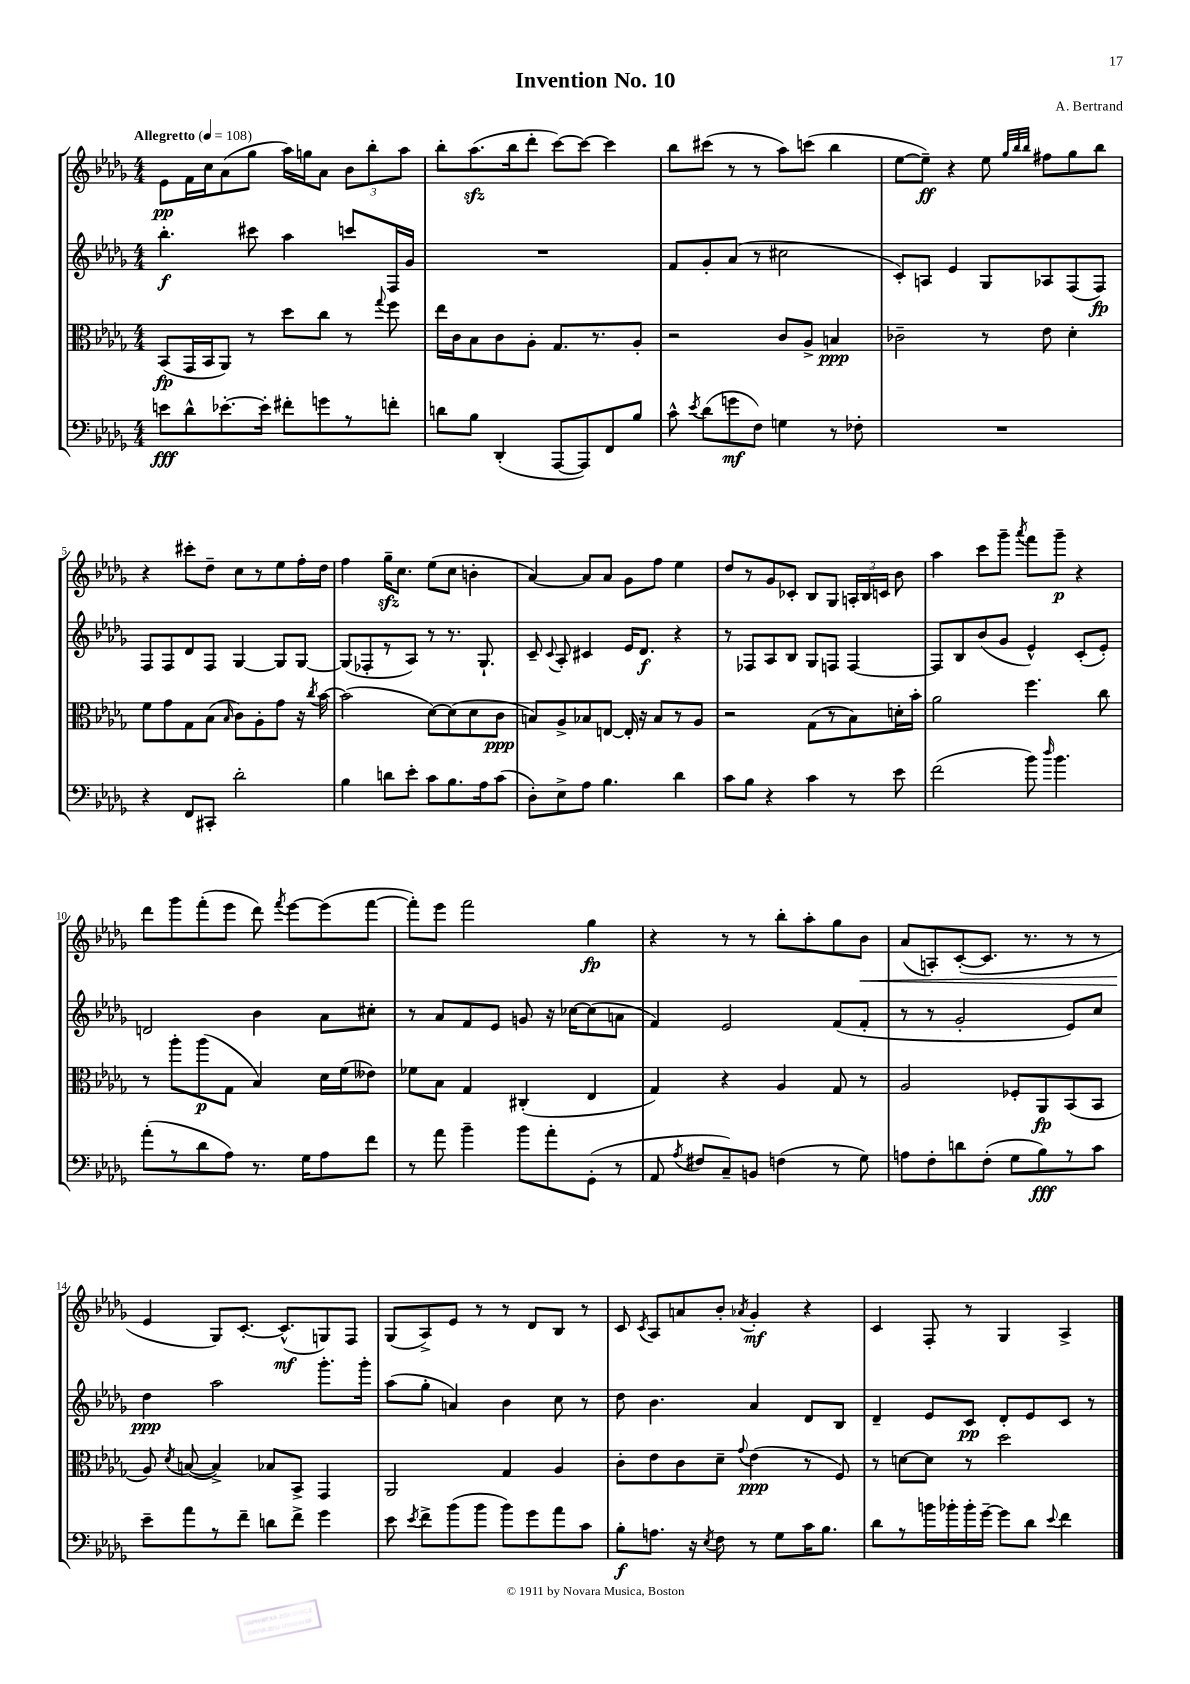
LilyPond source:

\header { title = "Invention No. 10" composer = "A. Bertrand" }
<<
\new StaffGroup <<
\new Staff = "s0" {
    \clef treble \key des \major \numericTimeSignature \time 4/4 \tempo "Allegretto" 4 = 108
    \autoBeamOff ees'8[\pp f'16 c''16 aes'8( ges''8] aes''16[) g''16 aes'8] \tuplet 3/2 { bes'8[ bes''8-. aes''8] } |
    bes''8[-. aes''8.\sfz( bes''16 des'''8]-. c'''8[~) c'''8]~ c'''4 |
    bes''8[ cis'''8]( r8 r8 aes''8[) c'''8]( bes''4 |
    ees''8[~ ees''8]--\ff) r4 ees''8 \grace { ges''32[ bes''32 bes''32] } fis''8[ ges''8 bes''8] |
    r4 cis'''8[-. des''8]-- c''8[ r8 ees''8 f''16-. des''16] |
    f''4 ges''16[--\sfz c''8.] ees''8[( c''8] b'4-. |
    aes'4~) aes'8[ aes'8] ges'8[ f''8] ees''4 |
    des''8[ r8 ges'8 ces'8]-. bes8[ ges8] \tuplet 3/2 { a16[-. bes16 c'16] } bes'8 |
    aes''4 c'''8[ ges'''8]-- \acciaccatura { aes'''8 } f'''8[ ges'''8]--\p r4 |
    des'''8[ ges'''8 f'''8-.( ees'''8] des'''8) \acciaccatura { f'''8 } ees'''8[~ ees'''8( f'''8]~ |
    f'''8[-.) ees'''8] f'''2 ges''4\fp |
    r4 r8 r8 bes''8[-. aes''8-. ges''8 bes'8]\< |
    aes'8[( a8-.) c'8~-.( c'8.] r8. r8 r8 |
    ees'4\! ges8[) c'8.]~-. c'8.[-^\mf( g8) f8] |
    ges8[( aes8->) ees'8] r8 r8 des'8[ bes8] r8 |
    c'8 \acciaccatura { c'8 } aes8[ a'8 bes'8]-. \acciaccatura { aes'8 } ges'4-.\mf r4 |
    c'4 f8-. r8 ges4 aes4-> \bar "|." |
}
\new Staff = "s1" {
    \clef treble \key des \major \numericTimeSignature \time 4/4
    \autoBeamOff bes''4.-.\f cis'''8 aes''4 c'''8[ f16 ges'16] |
    R1 |
    f'8[ ges'8-. aes'8]( r8 cis''2 |
    c'8[-.) a8] ees'4 ges8[ aes8 f8( f8]\fp) |
    f8[ f8 des'8 f8] ges4~ ges8[ ges8]~ |
    ges8[( fes8-. r8 aes8]) r8 r8. ges8.-! |
    c'8-- \appoggiatura { c'8 } aes8-. cis'4 ees'16[ des'8.]\f r4 |
    r8 fes8[ aes8 bes8] ges8[ f8] f4~ |
    f8[ bes8 bes'8( ges'8] ees'4-^) c'8[-.( ees'8]-.) |
    d'2 bes'4 aes'8[ cis''8]-. |
    r8 aes'8[ f'8 ees'8] g'8 r16 ces''16[~ ces''8( a'8] |
    f'4) ees'2 f'8[( f'8]-. |
    r8 r8 ges'2-. ees'8[) c''8] |
    des''4\ppp aes''2 ges'''8.[-. ges'''16]-. |
    aes''8[( ges''8]-. a'4) bes'4 c''8 r8 |
    des''8 bes'4. aes'4 des'8[ bes8] |
    des'4-- ees'8[ c'8]\pp des'8[-. ees'8 c'8] r8 \bar "|." |
}
\new Staff = "s2" {
    \clef alto \key des \major \numericTimeSignature \time 4/4
    \autoBeamOff bes,8[\fp( ges,16 bes,16 aes,8]) r8 des''8[ c''8] r8 \appoggiatura { ges''8 } f''8 |
    ees''16[ c'16 bes8 c'8 aes8]-. ges8.[ r8. aes8]-. |
    r2 c'8[ aes8]-> b4\ppp |
    ces'2-- r8 ees'8 des'4-. |
    f'8[ ges'8 ges8 bes8]( \grace { bes16 } c'8[) aes8-. ges'8] r16 \acciaccatura { c''8 } bes'16~ |
    bes'2( des'8[~) des'8( des'8 c'8]\ppp |
    b8[) aes8-> bes8 e8]~ e16-. r16 bes8[ r8 aes8] |
    r2 ges8[( r8 bes8) d'16-. bes'16]-. |
    aes'2 f''4. c''8 |
    r8 aes''8[-. aes''8\p( ges8] bes4) des'16[ f'16( eeses'8]) |
    fes'8[ bes8] ges4 cis4-.( ees4 |
    ges4) r4 aes4 ges8 r8 |
    aes2 fes8[-. aes,8\fp bes,8( bes,8] |
    aes8) \acciaccatura { des'8 } b8~( b4->) bes8[ bes,8]-> ges,4 |
    aes,2 ges4 aes4 |
    c'8[-. ees'8 c'8 des'8]-- \appoggiatura { ges'8 } ees'4\ppp( r8 f8) |
    r8 d'8[~ d'8] r8 des''2 \bar "|." |
}
\new Staff = "s3" {
    \clef bass \key des \major \numericTimeSignature \time 4/4
    \autoBeamOff e'8[\fff des'8-^ ees'8.~-. ees'16]-. fis'8[-. g'8 r8 f'8]-. |
    d'8[ bes8] des,4-.( aes,,8[~ aes,,8) f,8 bes8] |
    c'8-^ \acciaccatura { ees'8 } des'8[( g'8\mf f8]) g4 r8 fes8-. |
    R1 |
    r4 f,8[ cis,8]-. des'2-. |
    bes4 d'8[ ees'8]-. c'8[ bes8. aes16 c'8]( |
    des8[-.) ees8-> aes8] bes4. des'4 |
    c'8[ bes8] r4 c'4 r8 ees'8 |
    f'2( bes'8) \grace { des''16 } bes'4. |
    aes'8[-.( r8 des'8 aes8]) r8. ges16[ aes8 f'8] |
    r8 aes'8 bes'4-- bes'8[ aes'8-. ges,8]-.( r8 |
    aes,8 \acciaccatura { aes8 } fis8[ c8--) b,8] f4( r8 ges8) |
    a8[ f8-. d'8 f8]-.( ges8[ bes8\fff) r8 c'8] |
    ees'8[-- aes'8 r8 f'8]-- d'8[ f'8]-> ges'4 |
    ees'8 \acciaccatura { ees'8 } f'8[-> bes'8( bes'8] bes'8[) ges'8 aes'8 c'8] |
    bes8[-.\f a8.] r16 \acciaccatura { ees8 } f8 r8 ges8[ c'16 bes8.] |
    des'8[ r8 b'16 bes'16-. bes'16-. ges'16]~-- ges'8[ des'8] \appoggiatura { ees'8 } f'4 \bar "|." |
}
>>
>>
